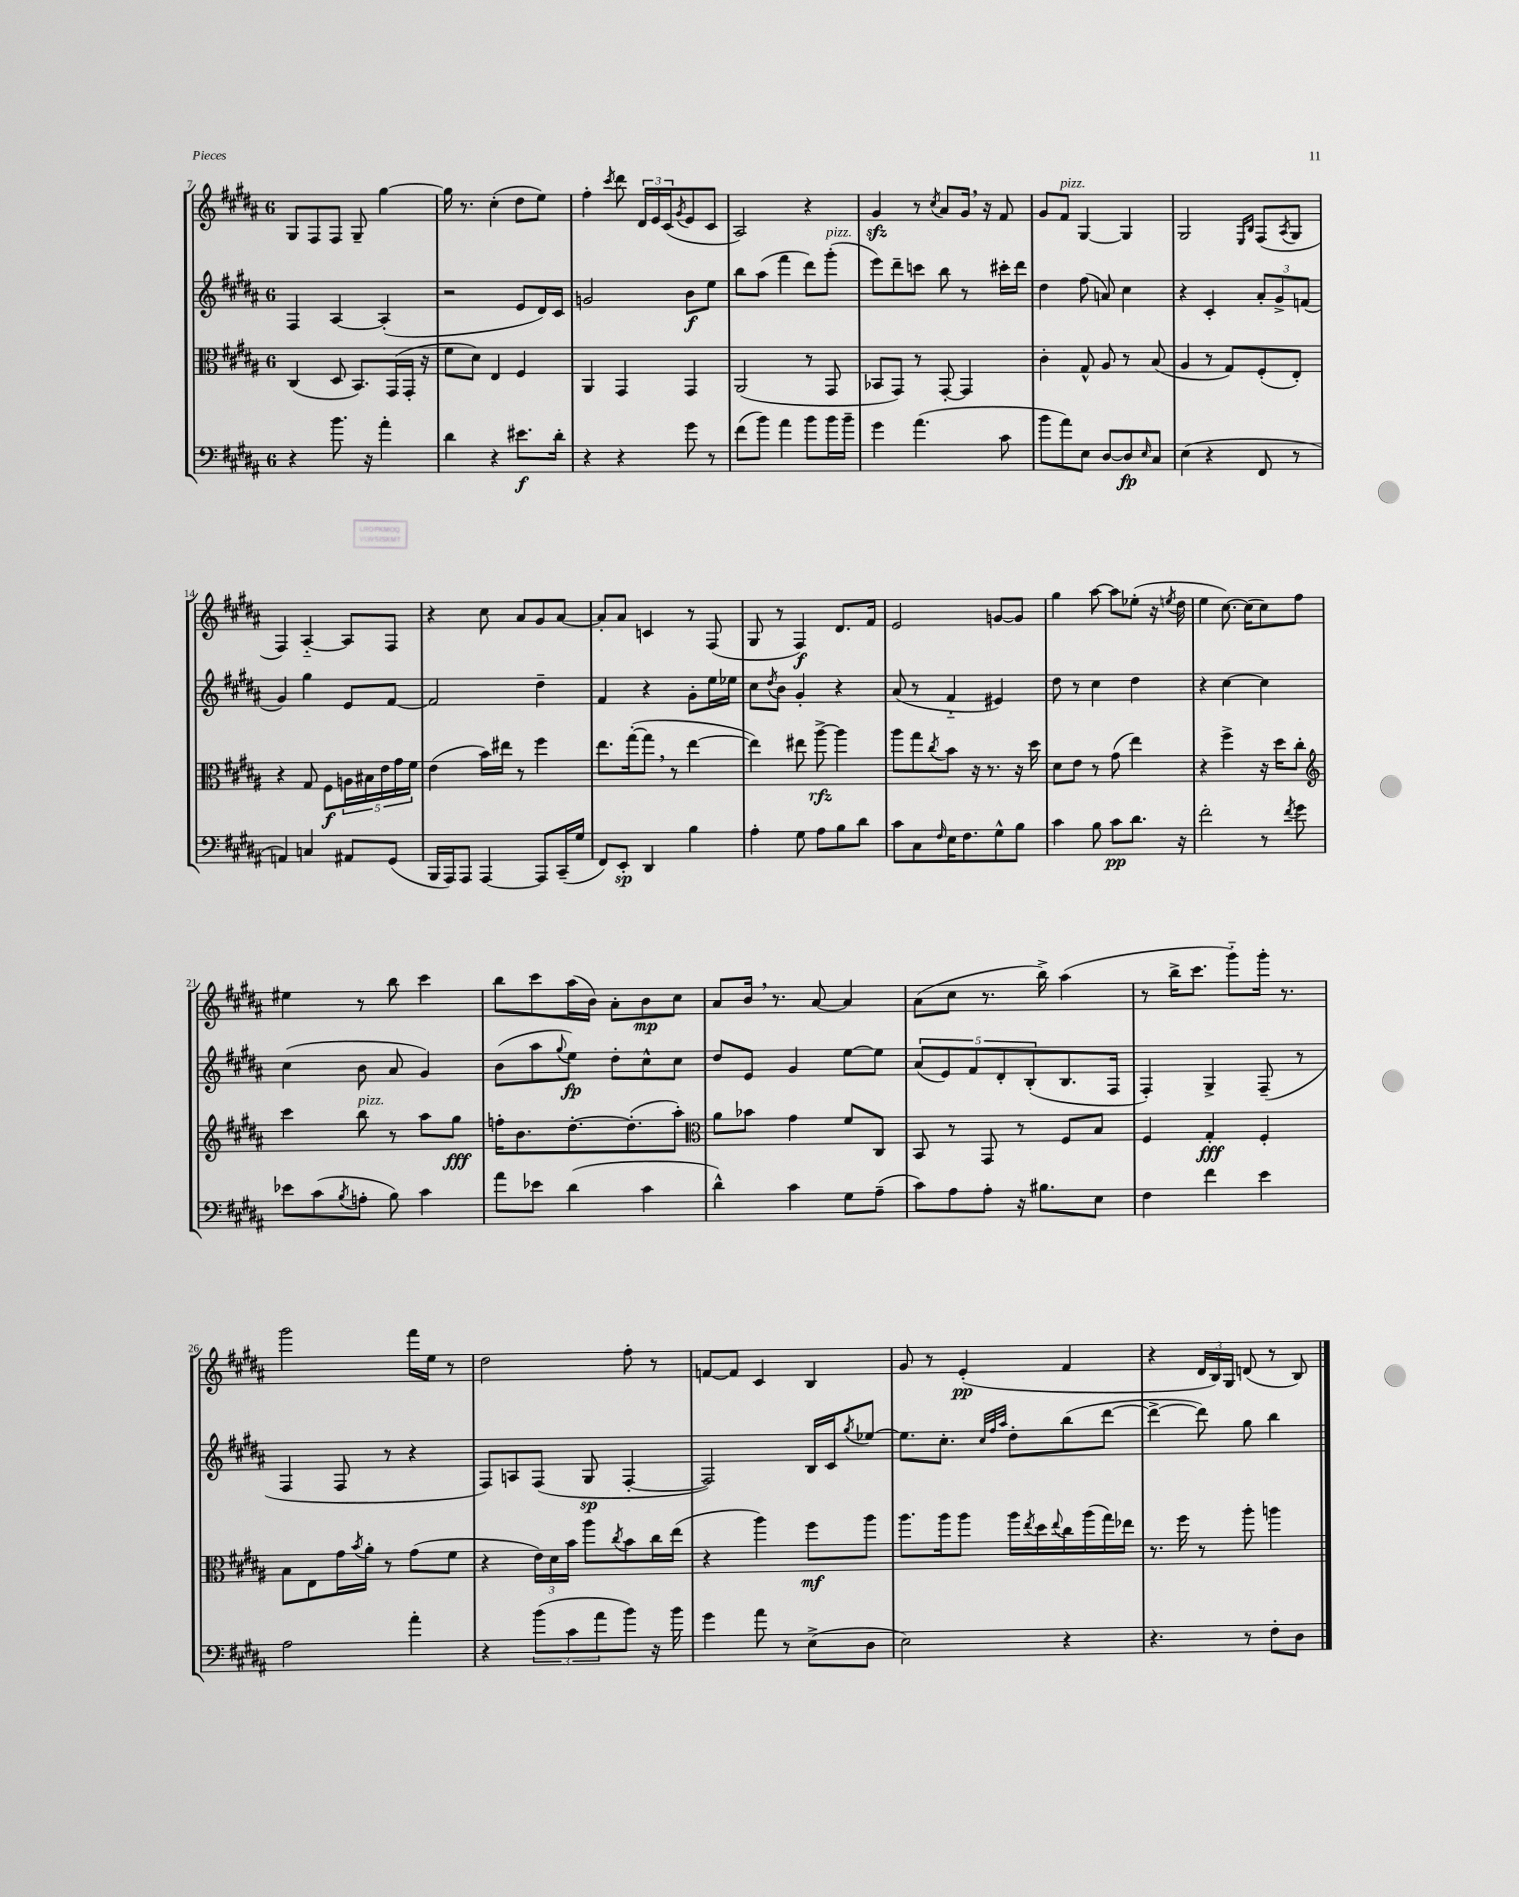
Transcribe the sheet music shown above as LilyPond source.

<<
\new StaffGroup <<
\new Staff = "s0" {
    \clef treble \key b \major \once \override Staff.TimeSignature.style = #'single-digit \time 6/8
    gis8 fis8 fis8 gis8-- gis''4~ |
    gis''16 r8. cis''4-.( dis''8 e''8) |
    fis''4-. \acciaccatura { cis'''8 } dis'''8 \tuplet 3/2 { dis'16 e'16 cis'16( } \acciaccatura { gis'8 } e'8 cis'8 |
    ais2) r4 |
    gis'4\sfz r8 \acciaccatura { cis''8 } ais'8 gis'16 \breathe r16 fis'8 |
    gis'8 fis'8^\markup { \italic "pizz." } gis4~ gis4 |
    gis2 \grace { e16 b16 } fis8( \acciaccatura { ais8 } gis8 |
    fis4) ais4~-_ ais8 fis8 |
    r4 cis''8 ais'8 gis'8 ais'8~ |
    ais'8-. ais'8 c'4 r8 fis8( |
    gis8 r8 fis4\f) dis'8. fis'16 |
    e'2 g'8~ g'8 |
    gis''4 ais''8~ ais''8 ees''8-.( r16 \acciaccatura { e''8 } dis''16 |
    e''4 cis''8.~) cis''16( cis''8) fis''8 |
    eis''4 r8 b''8 cis'''4 |
    b''8 cis'''8 ais''16( b'16) ais'8-. b'8\mp cis''8 |
    ais'8 b'16 \breathe r8. ais'8~ ais'4 |
    ais'8( cis''8 r8. b''16->) ais''4( |
    r8 b''16-> cis'''8. gis'''8-_) gis'''16-. r8. |
    gis'''2 fis'''16 e''16 r8 |
    dis''2 fis''8-. r8 |
    f'8~ f'8 cis'4 b4 |
    gis'8 r8 e'4-.\pp( fis'4 |
    r4 \tuplet 3/2 { dis'16 b16) gis16 } d'8( r8 b8) \bar "|." |
}
\new Staff = "s1" {
    \clef treble \key b \major \once \override Staff.TimeSignature.style = #'single-digit \time 6/8
    fis4 ais4~ ais4-.( |
    r2 e'8 dis'16) cis'16 |
    g'2 b'8\f e''8 |
    b''8 ais''8( fis'''4 dis'''8) gis'''8-.^\markup { \italic "pizz." }( |
    e'''8) dis'''8-- c'''8 b''8 r8 cis'''16-. dis'''16 |
    dis''4 fis''8( a'8) cis''4 |
    r4 cis'4-. \tuplet 3/2 { ais'8-. gis'8-> f'8( } |
    gis'4) gis''4 e'8 fis'8~ |
    fis'2 dis''4-- |
    fis'4 r4 gis'8-. e''16 ees''16 |
    cis''8 \acciaccatura { dis''8 } b'8 gis'4-. r4 |
    ais'8( r8 fis'4-_ eis'4) |
    dis''8 r8 cis''4 dis''4 |
    r4 cis''4~ cis''4 |
    cis''4( b'8 ais'8 gis'4) |
    b'8( ais''8 \appoggiatura { gis''8 } e''8\fp) dis''8-. cis''8-^ cis''8 |
    dis''8 e'8 gis'4 e''8~ e''8 |
    \tuplet 5/4 { ais'8( e'8) fis'8 dis'8-. b8-.( } b8. fis16 |
    fis4-.) gis4-> fis8--( r8 |
    fis4 fis8 r8 r4 |
    fis8) a8 fis8( gis8\sp fis4~-. |
    fis2) b16 cis'16 \acciaccatura { gis''8 } ees''8~ |
    ees''8. cis''8.-. \grace { cis''32 fis''32 ais''32 } dis''8-. b''8( dis'''8~ |
    dis'''4~-> dis'''8) gis''8 b''4 \bar "|." |
}
\new Staff = "s2" {
    \clef alto \key b \major \once \override Staff.TimeSignature.style = #'single-digit \time 6/8
    cis4( dis8 b,8.) gis,16( gis,16-. r16 |
    fis'8 dis'8) e4 fis4 |
    ais,4 gis,4 gis,4 |
    ais,2( r8 gis,8 |
    bes,8 gis,8) r8 gis,8~-. gis,4 |
    cis'4-. gis8-^ ais8 r8 b8( |
    ais4 r8 gis8) fis8-.( e8-.) |
    r4 gis8 fis8\f \tuplet 5/4 { a16 bis16 e'16 gis'16 fis'16 } |
    e'4( b'16) eis''16 r8 fis''4 |
    e''8. gis''16~-.( gis''8 \breathe r8 e''4~ |
    e''4) eis''8 ais''8~->\rfz ais''4 |
    ais''8 gis''8 \acciaccatura { cis''8 } b'8 r16 r8. r16 dis''16 |
    dis'8 e'8 r8 gis'8( e''4) |
    r4 fis''4-> r16 dis''16 cis''8-. |
    \clef treble cis'''4 b''8^\markup { \italic "pizz." } r8 ais''8 gis''8\fff |
    f''16-. b'8. dis''8.~-. dis''8.-.( ais''8-.) |
    \clef alto ais'8 bes'8 gis'4 fis'8 cis8 |
    b,8 r8 gis,8 r8 fis8 b8 |
    fis4 gis4-.\fff fis4-. |
    b8 e8 gis'16 \acciaccatura { b'8 } ais'16-. r8 gis'8( fis'8 |
    r4 \tuplet 3/2 { e'16) dis'16 b'16 } ais''8 \acciaccatura { cis''8 } b'8 cis''16 e''16( |
    r4 ais''4) fis''8\mf ais''8 |
    ais''8. ais''16 ais''8 ais''16 \acciaccatura { e''8 } dis''16 \appoggiatura { e''8 } cis''16 ais''16( gis''16) ees''16 |
    r8. fis''16 r8 ais''8-. a''4 \bar "|." |
}
\new Staff = "s3" {
    \clef bass \key b \major \once \override Staff.TimeSignature.style = #'single-digit \time 6/8
    r4 b'8. r16 ais'4-. |
    dis'4 r4 eis'8.\f dis'16-. |
    r4 r4 gis'8 r8 |
    fis'8( b'8) ais'4 b'8 b'16 b'16-- |
    gis'4 ais'4.( cis'8 |
    b'8 ais'8) e8 dis8~ dis8\fp \grace { e16 } cis8 |
    e4( r4 fis,8 r8 |
    a,4) c4 ais,8 gis,8( |
    b,,16 ais,,16) ais,,8 ais,,4~ ais,,8 cis,16--( gis16 |
    fis,8) e,8-.\sp dis,4 b4 |
    ais4-. gis8 ais8 b8 dis'8 |
    cis'8 cis8 \grace { fis16 } e16 fis8. gis8-^ b8 |
    cis'4 b8 cis'8\pp dis'8. r16 |
    fis'2-. r8 \acciaccatura { fis'8 } gis'8 |
    ees'8 cis'8( \acciaccatura { b8 } a8-. b8) cis'4 |
    ais'8 ees'8 dis'4( cis'4 |
    dis'4-^) cis'4 gis8 ais8--( |
    cis'8) ais8 ais8-. r16 bis8. e8 |
    fis4 fis'4 e'4 |
    ais2 ais'4-. |
    r4 \tuplet 3/2 { b'8( cis'8 ais'8 } b'8) r16 b'16 |
    gis'4 ais'8 r8 e8->( dis8 |
    e2) r4 |
    r4. r8 fis8-. dis8 \bar "|." |
}
>>
>>
\layout { \context { \Score currentBarNumber = #7 } }
